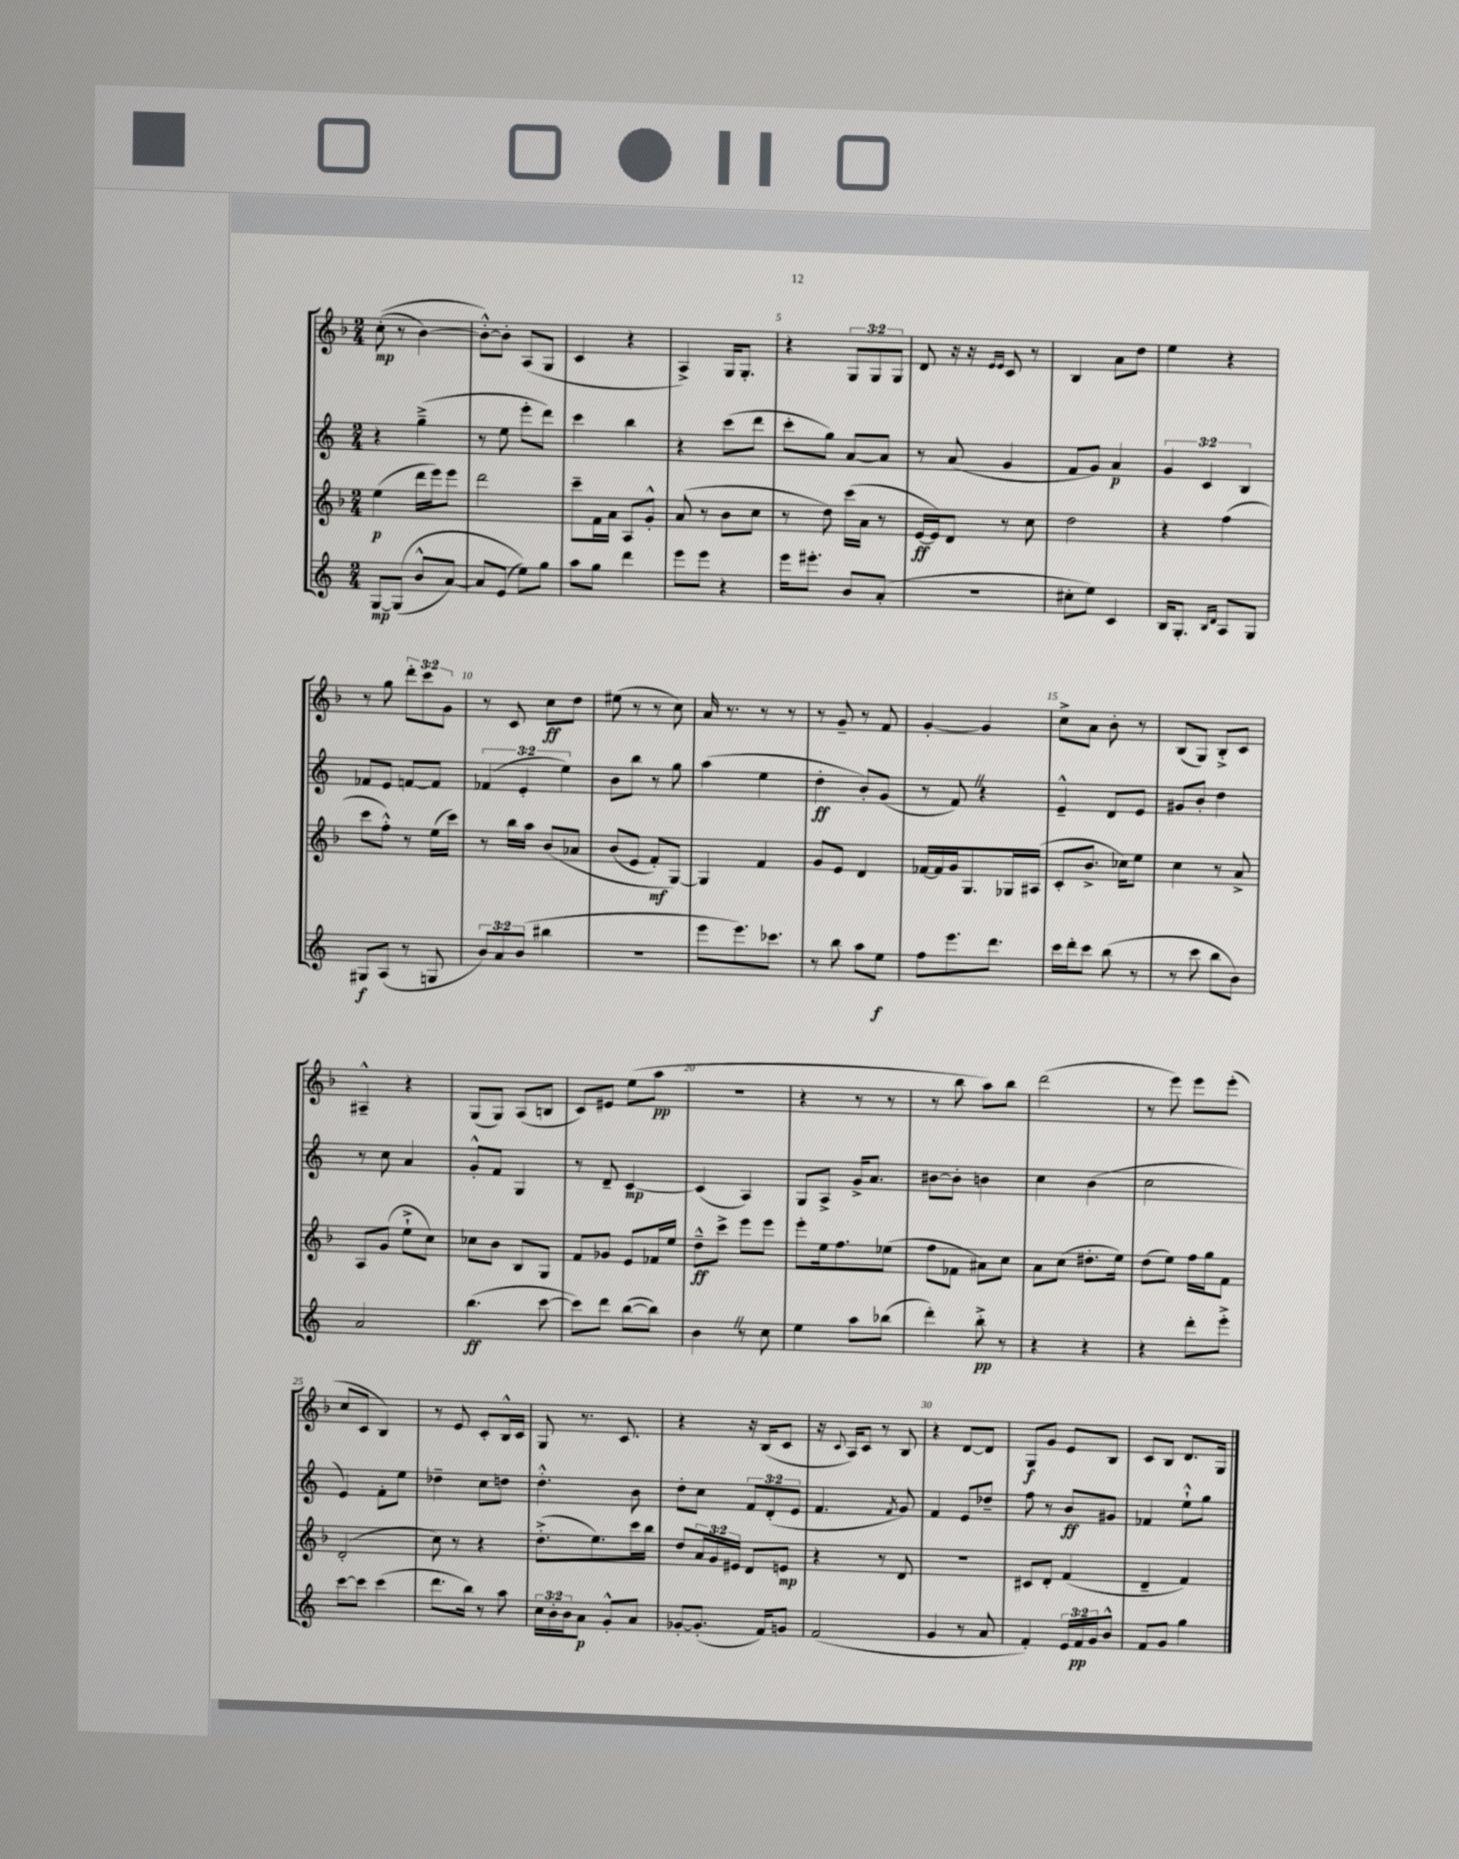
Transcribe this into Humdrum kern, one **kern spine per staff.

**kern	**kern	**kern	**kern
*staff4	*staff3	*staff2	*staff1
*clefG2	*clefG2	*clefG2	*clefG2
*k[]	*k[b-]	*k[]	*k[b-]
*M2/4	*M2/4	*M2/4	*M2/4
[8G	(4ee	4r	&((8cc'
&((8G]	.	.	8r
8b^^	16ddd	(4gg~^	[4b-)
.	16eee)	.	.
[8a)	8eee	.	.
=	=	=	=
8a]	2ddd	8r	8b-'^^_&)
(8e	.	8ee	8b-']
8ee)&)	.	8eee'	(8A
8gg	.	8ddd)	8G
=	=	=	=
8aa	8ccc~	4ccc	4c
8gg	16f	.	.
.	16a	.	.
4ddd	8A	4bb	4r
.	8g'^^	.	.
=	=	=	=
8eee	(8a	4r	4A^)
8eee	8r	.	.
4r	8b-	(8ccc	16G
.	.	.	8.G'
.	8cc	8ddd	.
=	=	=	=
16eee	8r	8ccc'	4r
8.eee#'	.	.	.
.	8dd)	8gg)	.
8b	(16ccc	[8a	12G
.	16a	.	.
.	.	.	12G
(8a'	8r	8a]	.
.	.	.	12G
=	=	=	=
2r	[16e	8r	8d
.	16e])	.	.
.	8d	(8a	16r
.	.	.	16r
.	.	.	16qqe
.	.	.	16qqe
.	8r	4g	8c
.	8cc	.	8r
=	=	=	=
8cc#'	2dd	8f	4B-
8ee)	.	8g)	.
4c	.	4a	8a
.	.	.	8dd
=	=	=	=
16B	4r	6g	4ee
8.G'	.	.	.
.	.	6c	.
16qqB	.	.	.
16qqd	.	.	.
8A	(4ff	.	4r
.	.	6B	.
8G	.	.	.
=	=	=	=
8G#	8ccc	8f-	8r
(8A	8ff'^^)	8e	8gg
8r	8r	[8f	12ddd'
.	.	.	12ccc
8G	(16ee	8f]	.
.	.	.	12g
.	16ccc)	.	.
=	=	=	=
12b)	8r	(6f-	8r
12a	.	.	.
.	16bb-	.	8c
(12b	.	6e'	.
.	16aa	.	.
4bb#	&(8b-	.	8cc
.	.	6ee)	.
.	8a-	.	8dd
=	=	=	=
2r	(8b-	8b	(8ee#
.	8e	8bb	8r
.	8f')	8r	8r
.	[8G&)	8gg	8cc)
=	=	=	=
8eee	4G]	(4aa	16a
.	.	.	8.r
8.eee)	.	.	.
.	4f	4ee	8r
8.ccc-	.	.	.
.	.	.	8r
=	=	=	=
8r	8g	4dd'	8r
8bb	8e	.	8g~
8aa	4d	8b')	8r
8ee	.	(8g	8f
=	=	=	=
8ff	[16f-	8r	[4g'
.	16f-]	.	.
8.eee	16g	8f)	.
.	8.G	.	.
.	.	4r	4g]
8.ddd	.	.	.
.	16G-	.	.
.	(16A#	.	.
=	=	=	=
16ccc	8c'	4e~^^	8cc^
16ddd'	.	.	.
8ccc	8.b-^	.	8a
(8bb	.	8d	8b-'
.	16cc-)	.	.
8r	8ee	8e	8r
=	=	=	=
8r	4cc	8g#	(8B-
8ccc	.	8b'	8G)
8bb	8r	4dd	8B-'^
8b)	8a^	.	8c
=	=	=	=
2a	8A	8r	4A#~^^
.	(8g	8cc	.
.	8ee`^	4a	4r
.	8cc)	.	.
=	=	=	=
(4.bb	8cc-	8g'^^	(8G
.	8b-	8f	8G)
.	8B-	4G	(8A
[8ccc	8G	.	8B
=	=	=	=
8ccc])	8f	8r	8c)
8ddd	8g-	8d~	8e#
([8bb	8e	[4c	(8ee
8bb])	16f-	.	8aa
.	16ee	.	.
=	=	=	=
4b	8dd~^^	(4c]	2r
.	8ccc^	.	.
8r	8eee	4A)	.
8cc	8eee	.	.
=	=	=	=
4ee	8eee'	8G	4r
.	16ee	8A^	.
.	8.ff	.	.
8aa	.	16g^	8r
.	.	8.a	.
(8bb-	(8ee-	.	8r
=	=	=	=
4ddd')	8ff	[8b#	8r
.	8f-	8b#']	8bb-
8bb'^	8a#)	4b	8aa)
8r	8cc	.	8bb-
=	=	=	=
4r	8a	4cc	(2ddd
.	(8cc	.	.
4r	8.dd#'	(4b	.
.	16ee)	.	.
=	=	=	=
4r	(8dd	2cc	8r
.	8ee)	.	8eee)
8ddd'	16ff	.	8eee
.	16gg	.	.
8eee'^	8f	.	(8eee'
=	=	=	=
[8ccc	(2d'	4e)	8cc
8ccc]	.	.	8c
(4ccc	.	8f'	4B-)
.	.	8ee	.
=	=	=	=
8.ddd	8cc)	4dd-~	8r
.	8r	.	8e
16bb)	.	.	.
8r	4r	8cc	8c'
8aa	.	8dd	16B-^^
.	.	.	16c
=	=	=	=
24cc	(8.dd'^	4.dd'^^	8G
24b'	.	.	.
24b	.	.	.
8a	.	.	8.r
.	8.ee)	.	.
8g'^^	.	.	.
.	.	.	8.c
8a	16ccc	8b	.
.	16bb-	.	.
=	=	=	=
[8g-'	8dd	8dd'	4r
(8.g-']	24a	8cc	.
.	24g	.	.
.	24e#	.	.
.	8d	12f	16r
16f)	.	.	(16B-
.	.	(12d'	.
8g	8e	.	8c
.	.	12e	.
=	=	=	=
(2f	4r	4.f	16r
.	.	.	8qqc
.	.	.	16A)
.	.	.	8c
.	8r	.	8r
.	.	8qf	.
.	8d	8g)	8B-
=	=	=	=
4g	2r	4f	4r
8r	.	8e	[8d
8a	.	8dd-~	8d]
=	=	=	=
4f')	8c#	8ff	8G
.	8d'	8r	8g
24e	(4f	8b	8e
24f	.	.	.
24g	.	.	.
8b^^	.	8g#	8B-
=	=	=	=
8f	4d~	4f-	8c
8g	.	.	8B-
4gg	4f)	8ee`^^	8.d
.	.	8gg	.
.	.	.	16G
==	==	==	==
*-	*-	*-	*-
